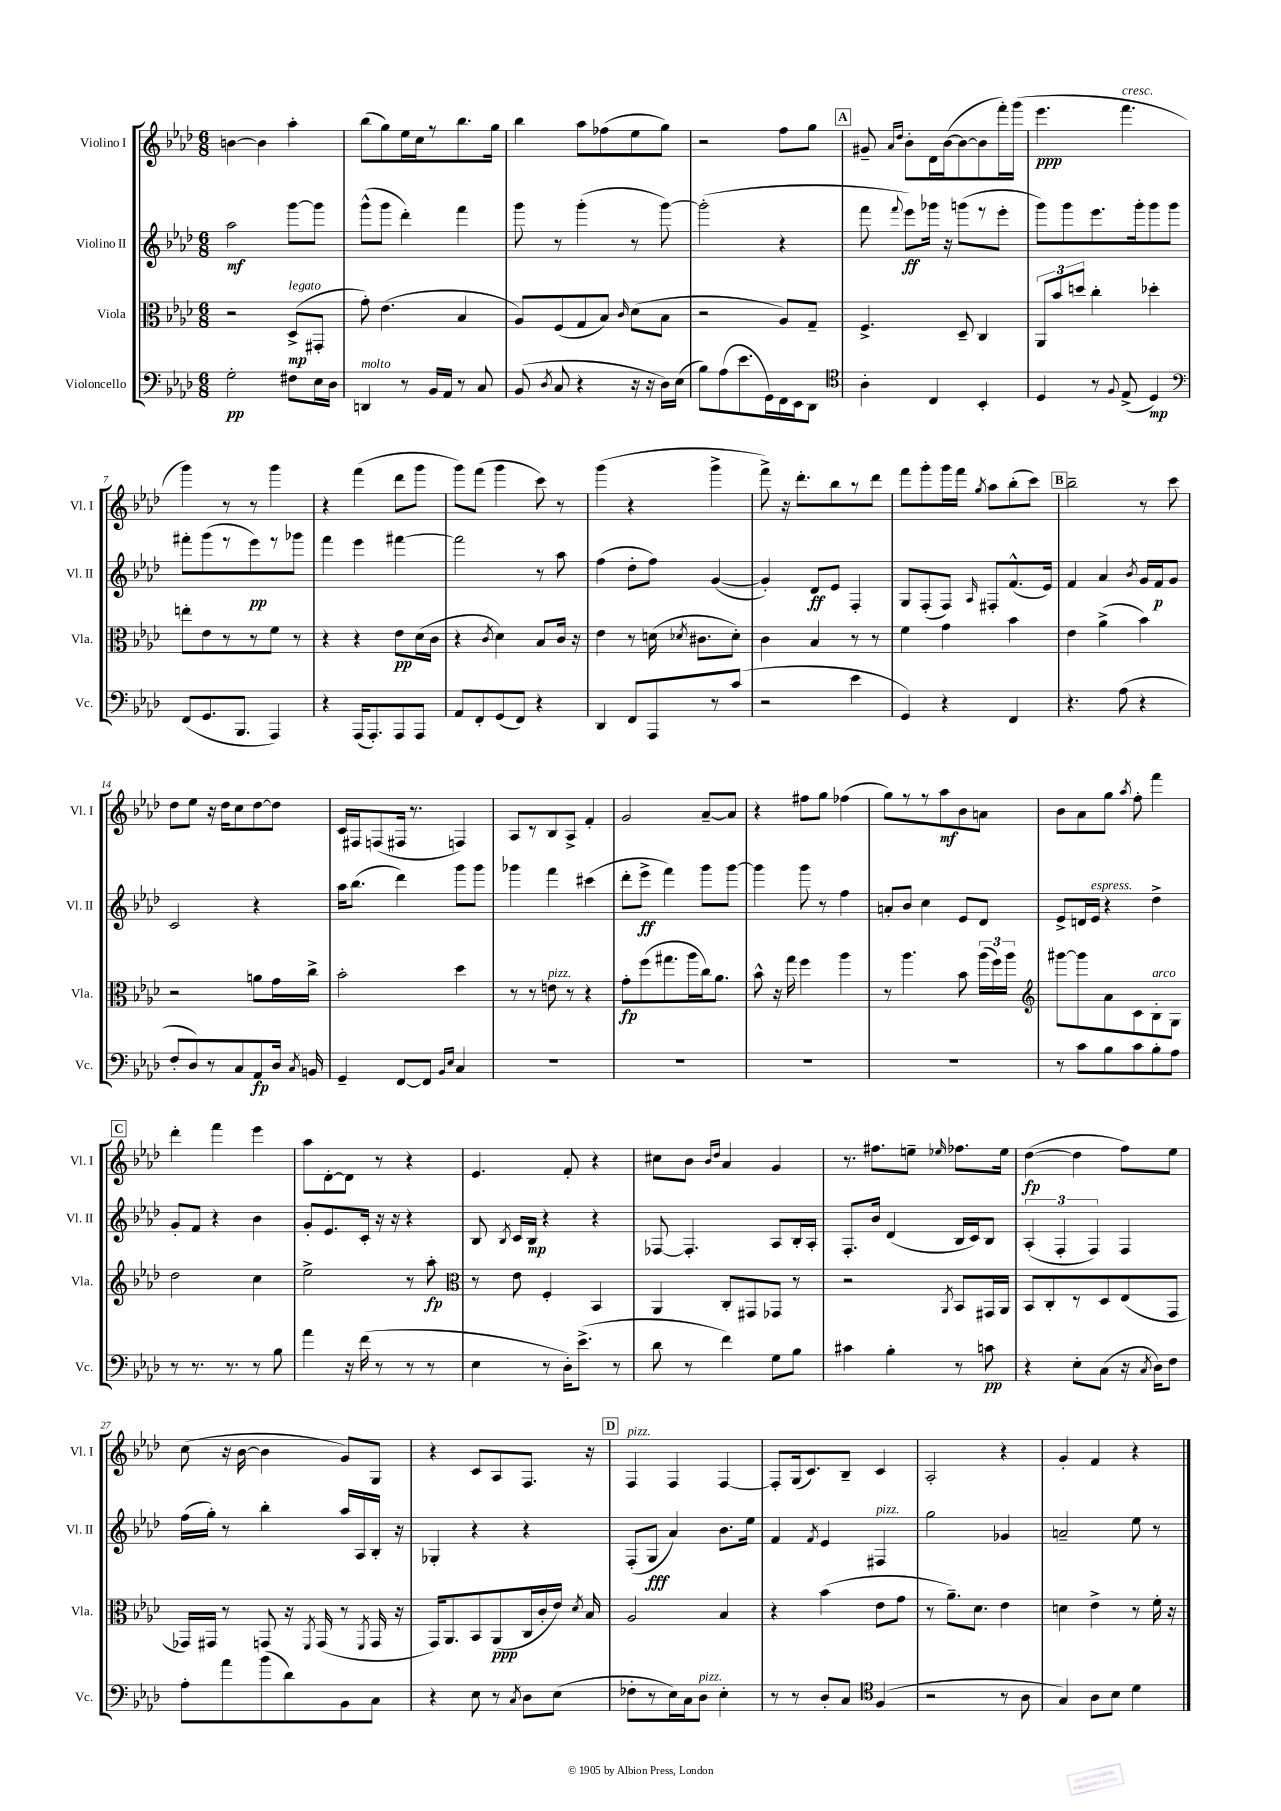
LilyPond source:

<<
\new StaffGroup <<
\new Staff = "s0" \with { instrumentName = "Violino I" shortInstrumentName = "Vl. I" } {
    \clef treble \key aes \major \numericTimeSignature \time 6/8
    \autoBeamOff b'4~ b'4 aes''4-. |
    bes''8[( g''8) ees''16 c''16 r8 bes''8. g''16] |
    bes''4 aes''8[ fes''8( ees''8 g''8]) |
    r2 f''8[ g''8] |
    \mark \markup { \box "A" } gis'8-- \grace { aes'16[ des''16] } bes'8[-. des'16 bes'16~( bes'8~ bes'8 f'''16-.) g'''16]( |
    ees'''4.\ppp f'''4.^\markup { \italic "cresc." } |
    g'''4) r8 r8 g'''4 |
    r4 f'''4( des'''8[ g'''8] |
    g'''8[) f'''8]( g'''4 c'''8) r8 |
    g'''4( r4 g'''4-> |
    f'''8->) r16 des'''8.[-. bes''8 r8 des'''8] |
    f'''8[ g'''8-. g'''16 f'''16] \acciaccatura { g''8 } aes''8[ bes''8-.( c'''8]) |
    \mark \markup { \box "B" } bes''2-- r8 c'''8 |
    des''8[ ees''8] r16 des''16[ c''8 des''8~ des''8] |
    c'16[ fis16 f8( fis16] r8. f4) |
    aes8[ r8 bes8 aes8]-> f'4-. |
    g'2 aes'8[~-- aes'8] |
    r4 fis''8[ g''8] fes''4( |
    g''8[) r8 r8 aes''8\mf bes'8 a'8] |
    bes'8[ aes'8 g''8] \acciaccatura { aes''8 } f''8-. f'''4 |
    \mark \markup { \box "C" } des'''4-. f'''4 ees'''4 |
    aes''8[ des'8~-. des'8] r8 r4 |
    ees'4. f'8-. r4 |
    cis''8[ bes'8] \grace { bes'16[ des''16] } aes'4 g'4 |
    r8. fis''8.[ e''8]-- \grace { ees''16 } fes''8.[ ees''16] |
    des''4~\fp( des''4 f''8[) ees''8] |
    c''8( r16 bes'16~ bes'4 g'8[) g8] |
    r4 c'8[ aes8 f8.] r16 |
    \mark \markup { \box "D" } f4^\markup { \italic "pizz." } f4 f4~ |
    f8[-. g16( c'8.) bes8]-- c'4 |
    aes2-. r4 |
    g'4-. f'4 r4 \bar "|." |
}
\new Staff = "s1" \with { instrumentName = "Violino II" shortInstrumentName = "Vl. II" } {
    \clef treble \key aes \major \numericTimeSignature \time 6/8
    \autoBeamOff aes''2\mf g'''8[~ g'''8] |
    g'''8[-^( g'''8] des'''4-.) f'''4 |
    g'''8 r8 g'''4-.( r8 g'''8~) |
    g'''2-.( r4 |
    \mark \markup { \box "A" } f'''8 \appoggiatura { f'''8 } ees'''8[\ff) ges'''16] r16 g'''8[( r8 ees'''8]-. |
    g'''8[) g'''8 ees'''8. g'''16-. g'''8 g'''8] |
    fis'''8[-. g'''8( r8 ees'''8\pp) r8 ges'''8] |
    f'''4 ees'''4 fis'''4~ |
    fis'''2 r8 aes''8 |
    f''4( des''8[-. f''8]) g'4~( |
    g'4-.) des'8[\ff ees'8] f4-. |
    g8[ f8-.( f8]) \grace { aes16 } fis8[-. f'8.-^( ees'16]) |
    \mark \markup { \box "B" } f'4 aes'4 \acciaccatura { bes'8 } g'16[ f'16\p g'8] |
    c'2 r4 |
    aes''16[ bes''8.]( des'''4) g'''8[ g'''8] |
    ges'''4 f'''4 cis'''4( |
    des'''8[-. ees'''8]->\ff f'''4) g'''8[ g'''8]~ |
    g'''4 g'''8 r8 f''4 |
    a'8[-. bes'8] c''4 ees'8[ des'8] |
    ees'8[-> d'16 ees'16]^\markup { \italic "espress." } r4 des''4-> |
    \mark \markup { \box "C" } g'8[-. f'8] r4 bes'4 |
    g'8[-. ees'8. c'16]-. r16 r16 r4 |
    bes8 \acciaccatura { bes8 } c'16[ bes16]\mp r4 r4 |
    fes8~ fes4.-. aes8[ bes16-. aes16]-. |
    f8.[-. bes'16] des'4( bes16[ c'16) bes8] |
    \tuplet 3/2 { aes4-.( f4-. f4) } f4 |
    f''16[( g''16]-.) r8 bes''4-. aes''16[ aes16 bes16]-. r16 |
    ges4-. r4 r4 |
    \mark \markup { \box "D" } f8[-.( g8]\fff aes'4) bes'8.[ ees''16] |
    f'4 \acciaccatura { f'8 } ees'4 fis4^\markup { \italic "pizz." } |
    g''2 ges'4 |
    a'2-- ees''8 r8 \bar "|." |
}
\new Staff = "s2" \with { instrumentName = "Viola" shortInstrumentName = "Vla." } {
    \clef alto \key aes \major \numericTimeSignature \time 6/8
    \autoBeamOff r2 des8[->\mp^\markup { \italic "legato" }( gis,8]-. |
    g'8-.) ees'4.( bes4 |
    aes8[) f8( g8 bes8]) \grace { c'16 } des'8[( bes8] |
    r2 aes8[) g8]-- |
    \mark \markup { \box "A" } f4.-> des8-- c4 |
    \tuplet 3/2 { aes,8[ bes'8 d''8] } c''4-. des''4-. |
    e''8[-. ees'8 r8 r8 f'8] r8 |
    r4 r4 ees'8[\pp des'16( c'16] |
    r4 \acciaccatura { c'8 } des'4) bes8[ c'16] r16 |
    ees'4 r8 d'16( \acciaccatura { des'8 } cis'8.[ des'8]-.) |
    c'4 bes4 r8 r8 |
    f'4 g'4 bes'4 |
    \mark \markup { \box "B" } ees'4 aes'4->( bes'4) |
    r2 a'8[ g'16 c''16]-> |
    bes'2-. des''4 |
    r8 r8 e'8^\markup { \italic "pizz." } r8 r4 |
    g'8[-.\fp f''8( gis''8. aes''16 c''16) aes'8.] |
    bes'8-^ r16 g''16 f''4 aes''4 |
    r8 aes''4. bes'8 \tuplet 3/2 { aes''16[( f''16) aes''16] } |
    \clef treble gis'''8[~ gis'''8 aes'8 c'8 bes8-.^\markup { \italic "arco" } g8] |
    \mark \markup { \box "C" } des''2 c''4 |
    ees''2-> r8 aes''8-.\fp |
    \clef alto r8 ees'8 f4-. bes,4 |
    aes,4 c8[-. gis,8 ges,8] r8 |
    r2 \acciaccatura { aes,8 } bes,8[ gis,16 aes,16] |
    bes,8[ c8-. r8 des8 ees8( g,8] |
    ges,16[) gis,16] r8 g,8 r16 \acciaccatura { f,8 } g,16( r8 \acciaccatura { f,8 } g,16 r16 |
    g,16[) aes,8. bes,8 aes,8\ppp( c16 c'16-. ees'16]) \acciaccatura { des'8 } bes16 |
    \mark \markup { \box "D" } aes2 bes4 |
    r4 bes'4( ees'8[ g'8] |
    r8 aes'8.[--) des'8.] ees'4 |
    d'4 ees'4-> r8 f'16-. r16 \bar "|." |
}
\new Staff = "s3" \with { instrumentName = "Violoncello" shortInstrumentName = "Vc." } {
    \clef bass \key aes \major \numericTimeSignature \time 6/8
    \autoBeamOff g2-.\pp fis8[ ees16 des16] |
    d,4^\markup { \italic "molto" } r8 bes,16[ aes,16] r8 c8 |
    bes,8( \acciaccatura { des8 } c8 r4 r16 r16 des16[) ees16]( |
    bes8[) aes8( ees'8. g,16) f,16 ees,16 des,8] |
    \mark \markup { \box "A" } \clef tenor aes4-. c4 bes,4-. |
    des4 r8 \appoggiatura { f8 } ees8->( des4\mp) |
    \clef bass f,8[( g,8. bes,,8.] aes,,4) |
    r4 aes,,16[( aes,,8.-.) aes,,8 aes,,8] |
    aes,8[ f,8-. g,8( f,8]) r4 |
    des,4 f,8[ aes,,8 r8 c'8]( |
    r2 ees'4 |
    g,4) r4 f,4 |
    \mark \markup { \box "B" } r4. aes8( r4 |
    f8[-. des8) r8 c8 aes,8\fp des16] \acciaccatura { c8 } b,16 |
    g,4-- f,8[~ f,8] \grace { bes,16[ ees16] } c4 |
    R2. |
    R2. |
    R2. |
    R2. |
    r8 c'8[ bes8 c'8 bes8-. aes8] |
    \mark \markup { \box "C" } r8 r8. r8. r8 bes8 |
    aes'4 r16 f'16( r8 r8 r8 |
    ees4 r8 des16[-.) ees'8.]->( r8 |
    des'8 r8 f'4) g8[ bes8] |
    cis'4 bes4-. r8 c'8\pp |
    r4 ees8[-. c8]( r16 \acciaccatura { c8 } des16[) f8] |
    aes8[-. aes'8 bes'8( des'8) bes,8 c8] |
    r4 ees8 r8 \acciaccatura { c8 } des8[ ees8]( |
    \mark \markup { \box "D" } fes8[-. r8 ees16) c16 des8]^\markup { \italic "pizz." } ees4-. |
    r8 r8 des8[-. c8] \clef tenor f4( |
    r2 r8 aes8 |
    g4) aes8[ bes8] des'4 \bar "|." |
}
>>
>>
